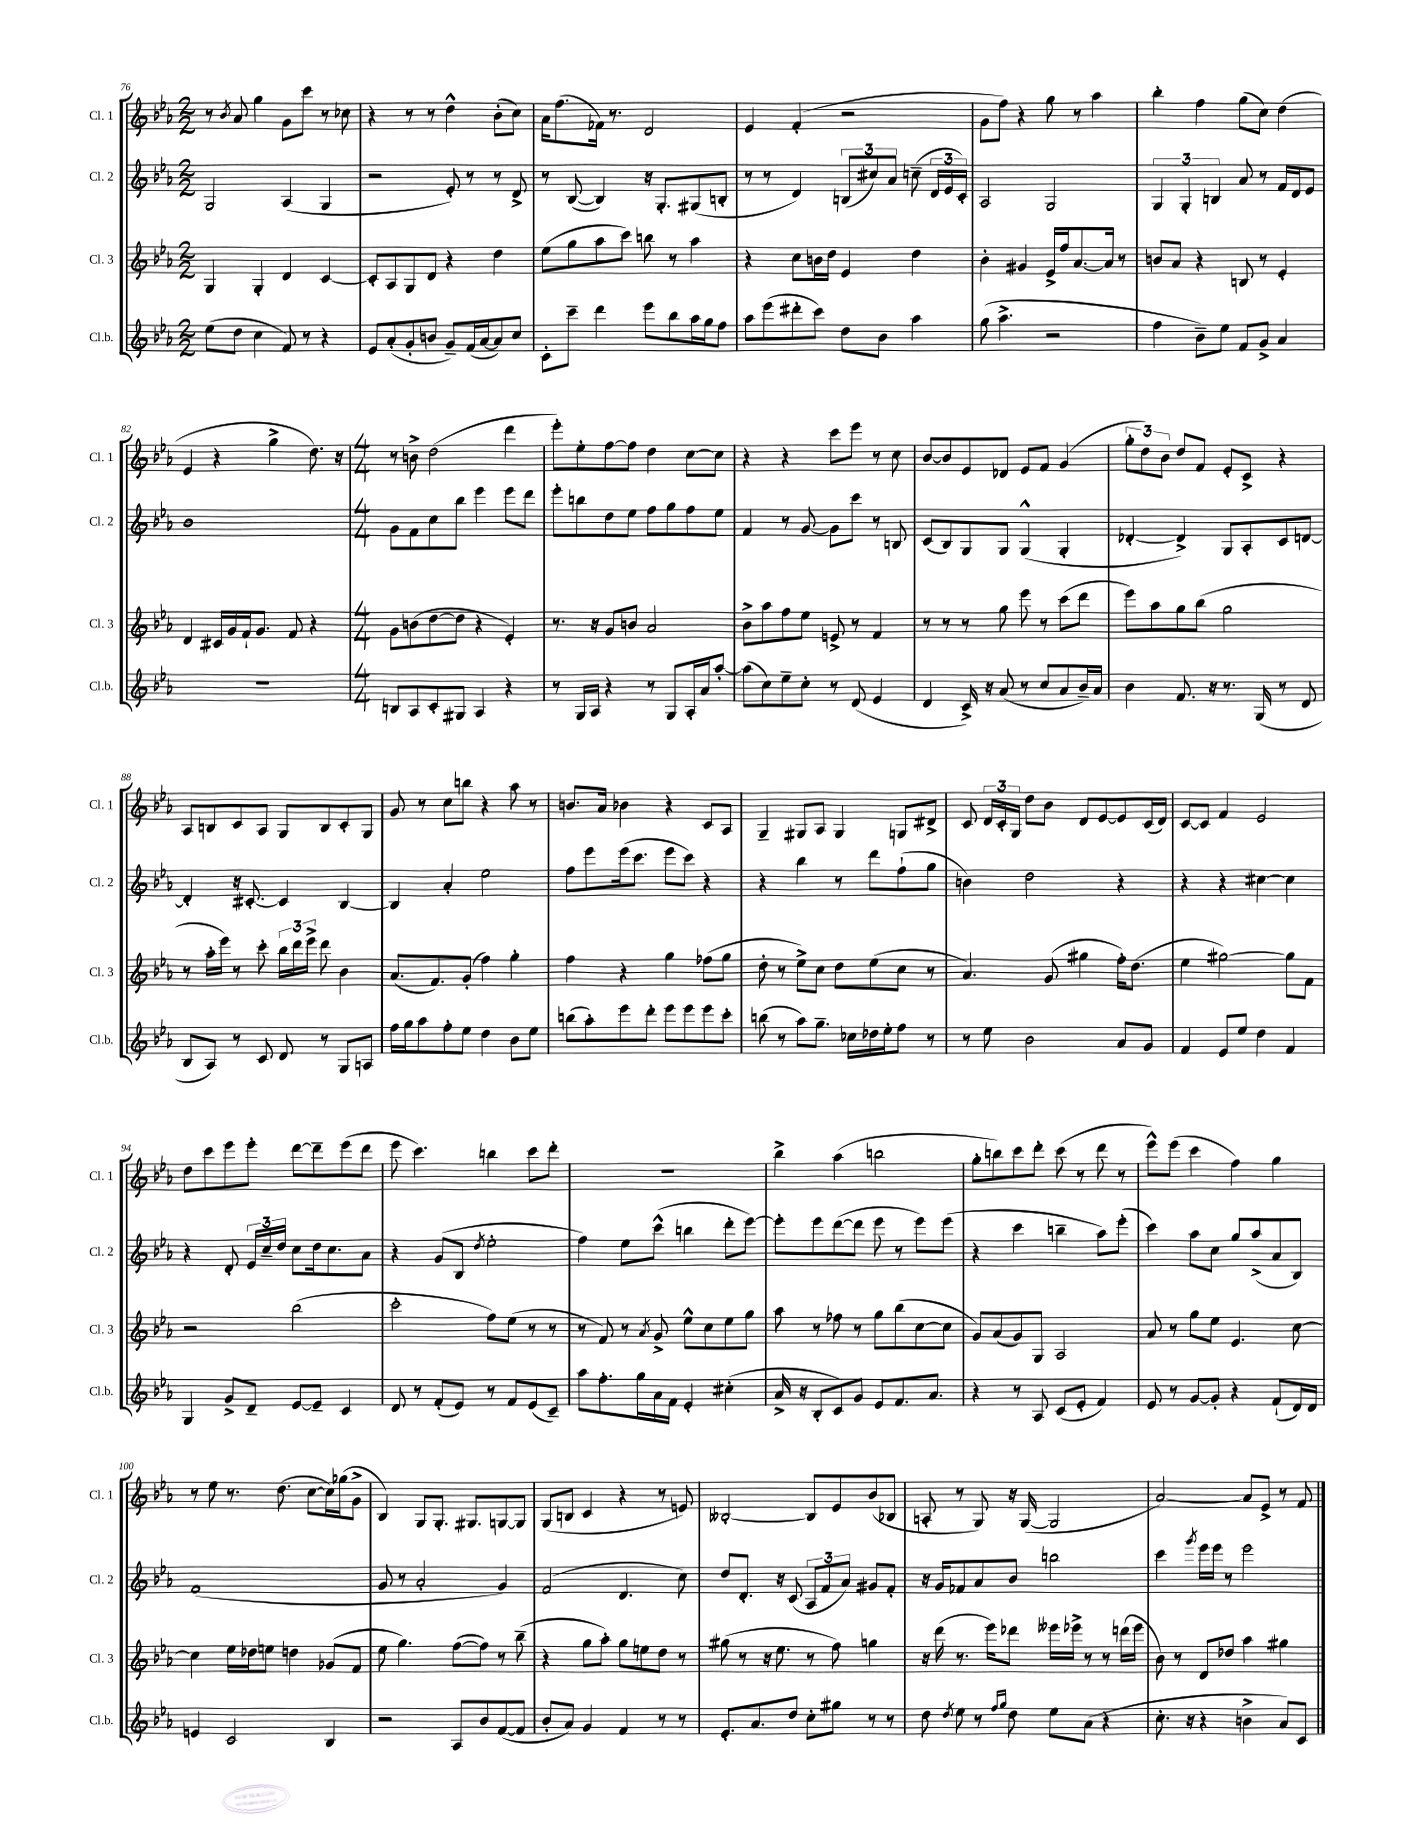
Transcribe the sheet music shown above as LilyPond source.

<<
\new StaffGroup <<
\new Staff = "s0" \with { instrumentName = "Cl. 1" shortInstrumentName = "Cl. 1" } {
    \clef treble \key ees \major \numericTimeSignature \time 2/2
    \autoBeamOff r8 \acciaccatura { bes'8 } aes'8 g''4 g'8[ c'''8] r8 ces''8 |
    r4 r8 r8 d''4-^ bes'8[-.( c''8]) |
    aes'16[ f''8.( fes'16]) r8. d'2 |
    ees'4 f'4-.( r2 |
    g'8[ f''8]) r4 g''8 r8 aes''4 |
    bes''4-. f''4 g''8[( c''8]) d''4( |
    ees'4 r4 g''4-> d''8.) r16 |
    \numericTimeSignature \time 4/4 r8 b'8-> d''2( d'''4 |
    ees'''8[-.) ees''8-. f''8~ f''8] d''4 c''8[~ c''8] |
    r4 r4 c'''8[ ees'''8] r8 c''8 |
    bes'8[~ bes'8 ees'8 des'8] ees'8[ f'8] g'4( |
    \tuplet 3/2 { g''8[-. d''8) bes'8] } d''8[ f'8] ees'8[-. c'8]-> r4 |
    aes8[ b8 c'8 aes8] g8[ b8 c'8-. g8] |
    g'8 r8 c''8[ b''8] r4 aes''8 r8 |
    b'8.[ aes'16] bes'4 r4 c'8[ aes8] |
    g4-- gis8[ aes8] gis4 g8[ dis'8]-> |
    c'8 \tuplet 3/2 { d'16[ c'16-. g16] } d''8[ bes'8] d'8[ ees'8~ ees'8 c'16( d'16]) |
    c'8[~ c'8] f'4 ees'2 |
    d''8[ c'''8 ees'''8 ees'''8]-. d'''8[~ d'''8-- ees'''8( d'''8] |
    ees'''8 c'''4.) b''4 c'''8[ d'''8]-. |
    R1 |
    bes''4-> aes''4( b''2 |
    g''8[-. b''8) c'''8 d'''8]-. c'''8( r8 d'''8 r8 |
    ees'''8[-^) ees'''8]( c'''4 f''4) g''4 |
    r8 ees''8 r8. d''8.( c''8[~ c''16) ges''16( g'8]-> |
    bes4) g8[ g8.]-. gis8.[ g8~ g8] |
    g8[( b8] c'4 r4 r8 e'8) |
    beses2~-. beses8[ ees'8 bes'8( bes8] |
    a8-. r8 g8) r16 g16~( g2 |
    aes'2~) aes'8[ ees'8]-> r8 f'8 \bar "|." |
}
\new Staff = "s1" \with { instrumentName = "Cl. 2" shortInstrumentName = "Cl. 2" } {
    \clef treble \key ees \major \numericTimeSignature \time 2/2
    \autoBeamOff g2 aes4( g4 |
    r2 ees'8-.) r8 r8 d'8-> |
    r8 bes8~( bes4) r16 g8.[-. gis8( b8]-. |
    r8 r8 d'4) \tuplet 3/2 { b8[( cis''8) aes'8] } c''8--( \tuplet 3/2 { d'16[ ees'16 c'16]-.) } |
    aes2 g2 |
    \tuplet 3/2 { g4 g4-. b4 } aes'8 r8 f'16[ d'16 ees'8] |
    bes'1 |
    \numericTimeSignature \time 4/4 g'8[ f'8 c''8 bes''8] ees'''4 ees'''8[ d'''8] |
    ees'''8[-. b''8 d''8 ees''8] f''8[ g''8 f''8 ees''8] |
    f'4 r8 g'8~ g'8[ c'''8] r8 b8 |
    c'8[( bes8) g8 g8] g4-^( g4-. |
    des'4~-. des'4->) g8[ aes8-. c'8 d'8]~ |
    d'4-. r16 cis'8.~-. cis'4 bes4~ |
    bes4 aes'4-. ees''2 |
    f''8[ ees'''8 ees'''16( c'''8.] ees'''8[ c'''8]) r4 |
    r4 bes''4 r8 d'''8[ f''8-!( g''8] |
    b'4) d''2 r4 |
    r4 r4 cis''4~ cis''4 |
    r4 d'8-. \tuplet 3/2 { ees'16[ c''16-- d''16] } c''8[ d''16 c''8. aes'8] |
    r4 g'8[( bes8] \acciaccatura { d''8 } ees''2-. |
    f''4) ees''8[ c'''8]-^( b''4 d'''8[-. ees'''8]~) |
    ees'''8[-. ees'''8 d'''8~( d'''8] ees'''8 r8 ees'''8[) ees'''8]( |
    r4 c'''4 b''4-- aes''8[) ees'''8]-.( |
    c'''4) aes''8[ c''8] g''8[ aes''8->( aes'8 bes8]) |
    f'1( |
    g'8 r8 aes'2-. g'4) |
    f'2( d'4. c''8) |
    d''8[ d'8.]-. r16 c'8( \tuplet 3/2 { aes8[ f'8 aes'8]) } gis'8[ f'8]-. |
    r16 g'16[ fes'8 aes'8 bes'8] b''2 |
    c'''4 \acciaccatura { g'''8 } ees'''16[ ees'''16] r8 ees'''2 \bar "|." |
}
\new Staff = "s2" \with { instrumentName = "Cl. 3" shortInstrumentName = "Cl. 3" } {
    \clef treble \key ees \major \numericTimeSignature \time 2/2
    \autoBeamOff g4 g4-. d'4 c'4~ |
    c'8[-. aes8 g8 d'8] r4 d''4 |
    ees''8[( g''8 aes''8 c'''8]) b''8 r8 aes''4 |
    r4 c''8[ b'16 d''16] ees'4 d''4 |
    bes'4-. gis'4 ees'16[-> f''16 aes'8.~ aes'16] r8 |
    b'8[ aes'8] r4 b8 r8 ees'4-. |
    d'4 cis'16[ g'16 f'16-! g'8.] f'8 r4 |
    \numericTimeSignature \time 4/4 g'8[ b'8( d''8~ d''8] r4 ees'4-.) |
    r8. r16 g'8[ b'8] aes'2 |
    bes'8[-> aes''8 f''8 ees''8] e'8-> r8 f'4 |
    r8 r8 r8 g''8 ees'''8 r8 c'''8[( d'''8] |
    ees'''8[) aes''8 g''8 bes''8]( g''2 |
    r8 aes''16[-. ees'''16]) r8 c'''8-. \tuplet 3/2 { bes''16[ d'''16 ees'''16]-> } d'''8 bes'4 |
    aes'8.[( f'8.) g'8]-.( f''4) g''4-. |
    f''4 r4 g''4 fes''8[( g''8] |
    d''8-. r8 ees''8[->) c''8] d''8[ ees''8( c''8] r8 |
    aes'4.) g'8( gis''4 f''16[-.) d''8.]( |
    ees''4 gis''2~) gis''8[ f'8] |
    r2 bes''2( |
    c'''2-. f''8[) ees''8]( r8 r8 |
    r8 f'8) r8 \acciaccatura { aes'8 } g'8-> ees''8[-^ c''8 ees''8 g''8] |
    aes''8 r8 fes''8 r8 g''8[ bes''8( c''8~ c''8] |
    g'8[) aes'8( g'8) g8] aes2 |
    aes'8 r8 g''8[ ees''8] ees'4. c''8~ |
    c''4 ees''16[ des''16 e''8] d''4 ges'8[( f'8] |
    ees''8 g''4.) f''8[~( f''8]) r8 bes''8--( |
    r4 g''8[ aes''8]-.) g''8[ e''8 d''8] r8 |
    gis''8( r8 r16 ees''8. r8 f''8) g''4 |
    r16 d'''16( r8. ees'''16[) des'''8] eeses'''16[ ees'''16]-> r8 r8 d'''16[( ees'''16] |
    bes'8) r8 d'8[ des''8] aes''4 gis''4 \bar "|." |
}
\new Staff = "s3" \with { instrumentName = "Cl.b." shortInstrumentName = "Cl.b." } {
    \clef treble \key ees \major \numericTimeSignature \time 2/2
    \autoBeamOff ees''8[( d''8] c''4 f'8) r8 r4 |
    ees'8[ aes'8-.( g'8-. b'8] g'8[--) f'16( aes'16~ aes'8) c''8] |
    c'8[-. c'''8]-- d'''4 ees'''8[ bes''8 aes''16 g''16 f''8] |
    aes''8[ ees'''8( dis'''8-. c'''8]) d''8[ bes'8] aes''4 |
    g''8( aes''4.-> r2 |
    f''4 bes'8[--) ees''8] f'8[ g'8]-> aes'4 |
    r1 |
    \numericTimeSignature \time 4/4 b8[ aes8 c'8-. gis8] aes4 r4 |
    r8 g16[ aes16] r4 r8 g8[ aes16-. aes'16 aes''8]~-. |
    aes''8[( c''8) ees''8-- c''8]-. r8 d'8( ees'4 |
    d'4 c'16->) r16 aes'8( r8 c''8[ aes'8 bes'16--) aes'16] |
    bes'4 f'8. r16 r8. g16( r8 d'8 |
    bes8[ aes8]) r8 c'8 d'8 r8 g8[ a8] |
    f''16[ g''16 aes''8 f''8-. ees''8] d''4 bes'8[ ees''8] |
    b''8[( aes''8-.) ees'''8 d'''8]-. ees'''8[ ees'''8 ees'''8 c'''8]-. |
    b''8( r8 aes''8[) g''8.]-- ces''16[ des''16 ees''16-. f''8] r8 |
    r8 ees''8 bes'2 aes'8[ g'8] |
    f'4 ees'8[ ees''8] d''4 f'4 |
    g4 g'8[-> d'8]-- ees'8[~ ees'8]-- c'4 |
    d'8 r8 f'8[-.( ees'8]) r8 f'8[ ees'8( c'8]--) |
    aes''8[ f''8.-. g''16 aes'16 f'16] ees'4-. cis''4-.( |
    aes'16-> r16 bes8[-. c'8) g'8] ees'8[ f'8. aes'8.] |
    r4 r8 aes8 c'8[( ees'8]-. f'4) |
    ees'8 r8 g'8[~ g'8]-. r4 f'8[-!( d'16) d'16] |
    e'4 c'2 bes4 |
    r2 aes8[ bes'8 f'8~( f'8] |
    bes'8[-. aes'8]) g'4 f'4 r8 r8 |
    ees'8.[-. aes'8. d''8] c''8[-. gis''8] r8 r8 |
    d''8 \acciaccatura { d''8 } ees''8 r8 \grace { f''16[ g''16] } d''8 ees''8[ aes'8]( r4 |
    c''8.-. r16 r4 b'4-> aes'8[) c'8] \bar "|." |
}
>>
>>
\layout { \context { \Score currentBarNumber = #76 } }
